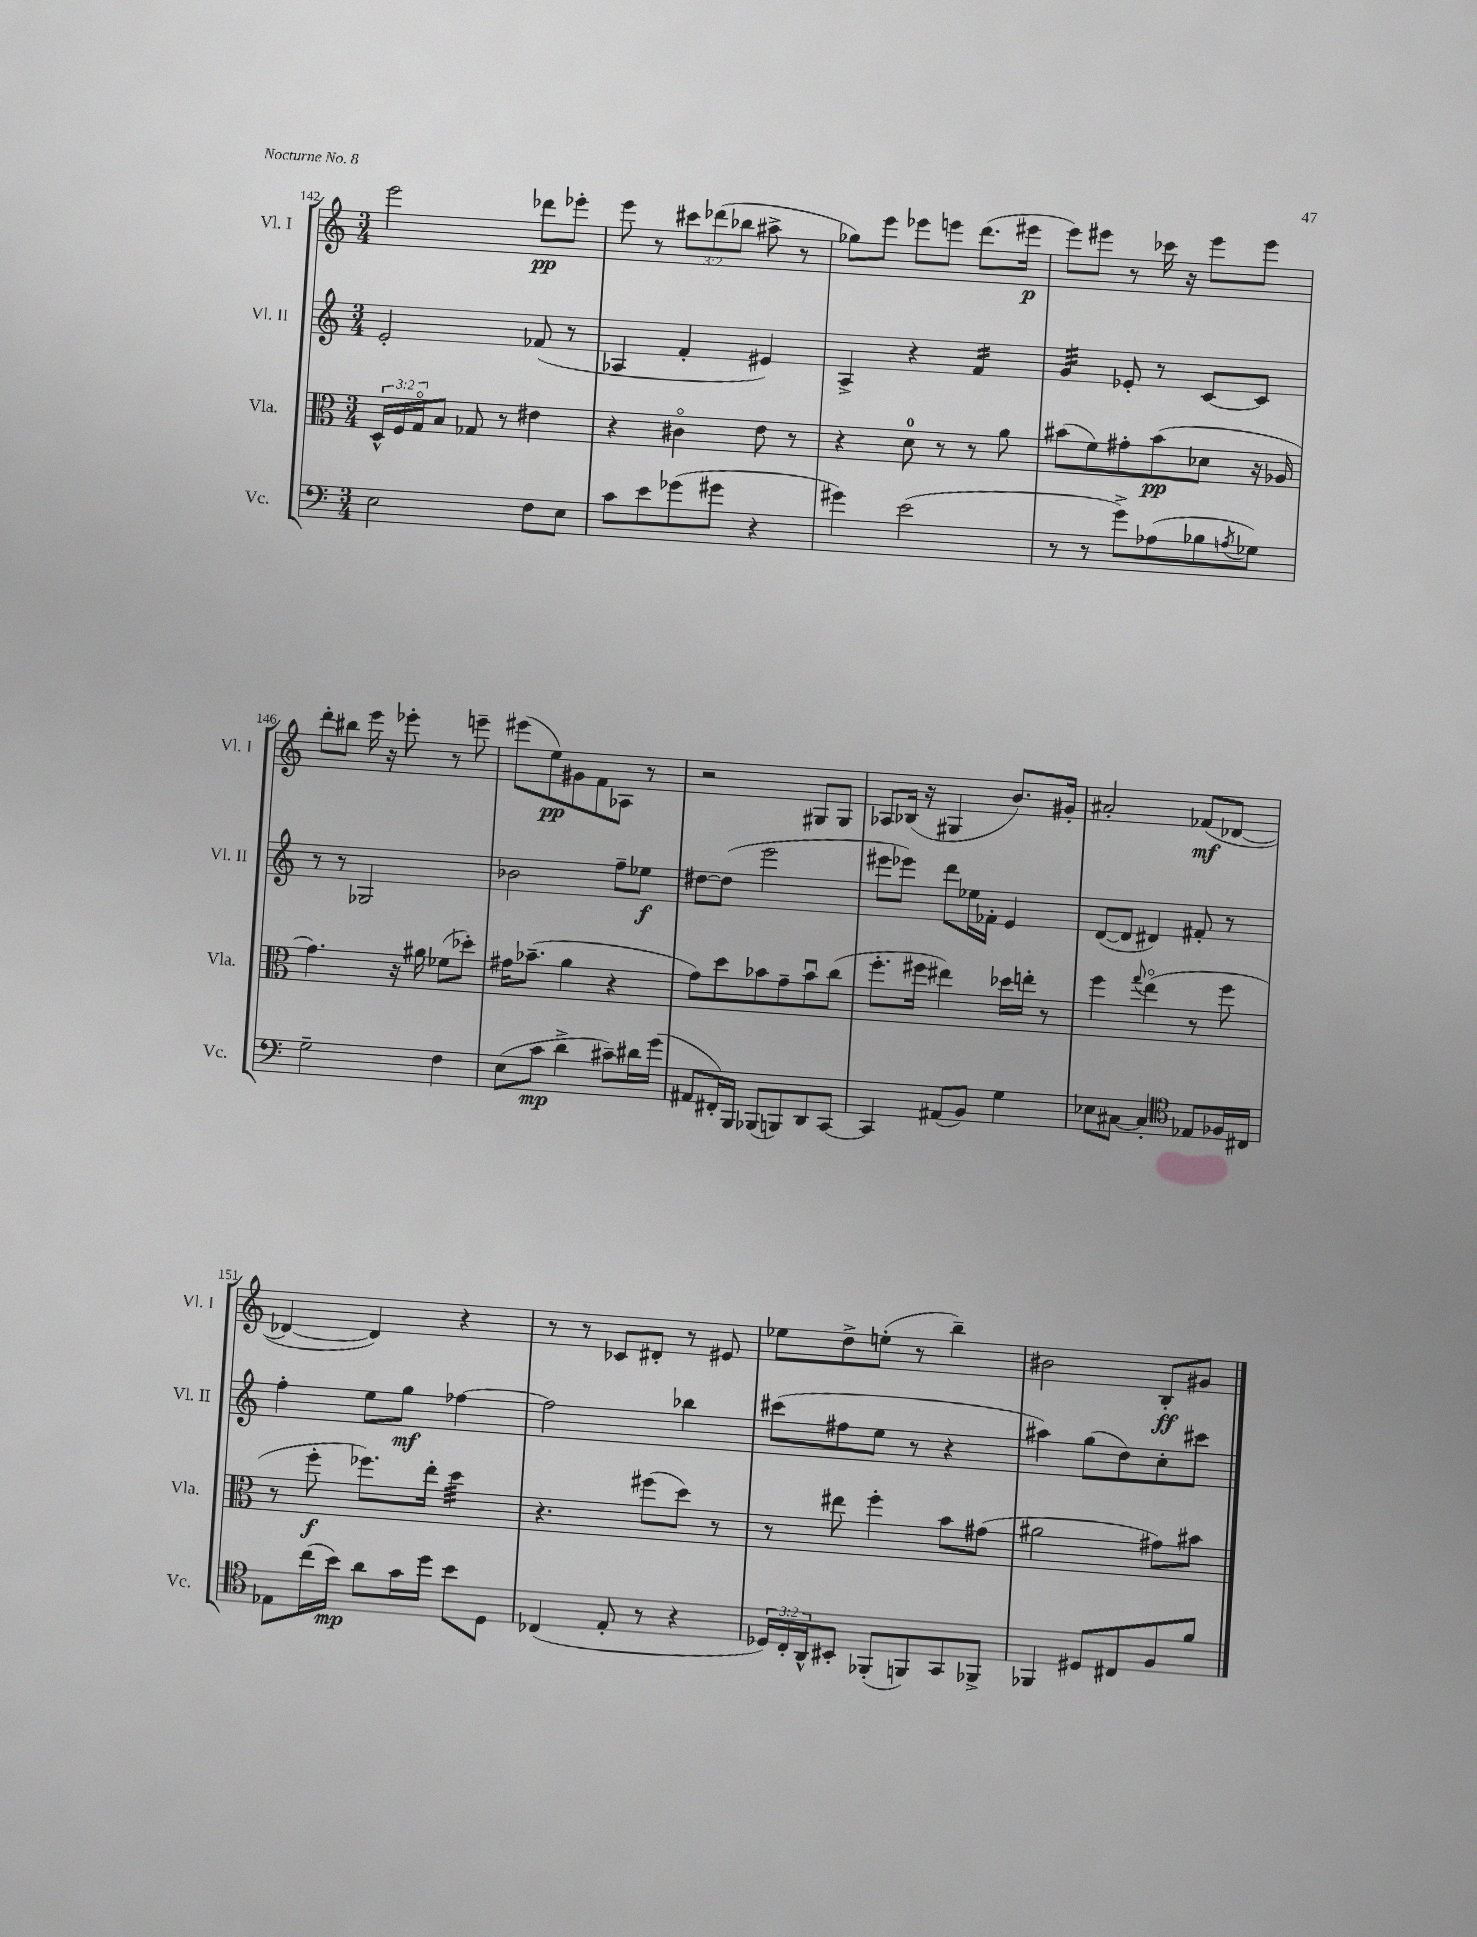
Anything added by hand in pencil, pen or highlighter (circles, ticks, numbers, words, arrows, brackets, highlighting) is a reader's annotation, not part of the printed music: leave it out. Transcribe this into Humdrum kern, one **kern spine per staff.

**kern	**kern	**kern	**kern
*staff4	*staff3	*staff2	*staff1
*clefF4	*clefC3	*clefG2	*clefG2
*k[]	*k[]	*k[]	*k[]
*M3/4	*M3/4	*M3/4	*M3/4
2E\	24D^^/LL	2e'/	2eee\
.	24F/	.	.
.	24Go/J	.	.
.	8B/J	.	.
.	8G-/	.	.
.	8r	.	.
8F\L	4e#\	(8f-/	8ddd-\L
8E\J	.	8r	8eee-'\J
=	=	=	=
8c\L	4r	4A-/	8eee\
8e\	.	.	8r
(8g-\	4c#o\	4f'/	12ccc#\L
.	.	.	(12ddd-\
8g#\J	.	.	.
.	.	.	12bb-\J
4r	8e\	4e#/)	8aa#^\
.	8r	.	8r
=	=	=	=
4g#\)	4r	4A^/	8gg-\L)
.	.	.	8eee\J
(2e\	8d\	4r	8eee-\L
.	8r	.	8eee\J
.	8r	4f/	(8.ddd\L
.	8a\	.	.
.	.	.	16eee#\Jk
=	=	=	=
8r	(8b#\L	4g/	8eee\L)
8r	8f\)	.	8eee#\J
8g^\L)	8g#'\	8e-'/	8r
(8A-\	(8b#\	8r	16ccc-\
.	.	.	16r
8B-\	8d-\J	[8c/L	8eee#\L
8qA/	.	.	.
8G-\J)	16r	8c/]J	8eee#\J
.	16A-/	.	.
=	=	=	=
2G~\	4.g\)	8r	8ddd'\L
.	.	8r	8bb#\J
.	.	2G-/	16eee\
.	.	.	16r
.	16r	.	8eee-'\
.	16a#\	.	.
4F\	(8f-\L	.	8r
.	8dd-'\J)	.	8eee~\
=	=	=	=
(8E\L	16g#\LK	2b-\	(8eee#\L
.	(8.b-~\J	.	.
8c\J	.	.	8ee\)
4d^\	4a\	.	8g#\
.	.	.	8f\
8c#~\L)	4r	8ff~\L	8A-\J
16d#\L	.	8ee-\J	8r
(16g\JJ	.	.	.
=	=	=	=
8AA#/L	8g\L)	[8dd#\L	2r
16FF#'/L)	8dd\	(8dd#\]J	.
16BBB/JJ	.	.	.
(8BBB-/L	8b-\	2eee\	.
8BBB/)	8g~\	.	.
8DD/	8b-u\	.	8G#/L
[8CC/J	(8cc\J	.	8G#/J
=	=	=	=
4CC/]	8.ff'\L	8eee#\L	8A-/L
.	.	8eee-\J)	(16B-/Jk
.	16ff#\Jk	.	16r
(8AA#/L	4ee#\)	8ddd\L	4G#/
8BB/J)	.	16ee-\L	.
.	.	16f-'\JJ	.
4G\	16dd-\LL	4e/	8.b/L)
.	16ee'\JJ	.	.
.	8r	.	.
.	.	.	16g#'/Jk
=	=	=	=
8E-\L	4ff\	([8d/L	2a#'/
[8C#\J	.	8d/]J	.
.	8qqgg/	.	.
4C#'/]	(4eeo\	4d#/)	.
*clefC4	*	*	*
8E-/L	8r	8f#'/	(8f-/L
16F-/L	8ff\	8r	[8d-/J
16C#/JJ	.	.	.
=	=	=	=
8E-\L	8r	4ff'\	4d-/_
(16cc\L	8ff'\	.	.
16b\JJ)	.	.	.
8a\L	8.ff-\L)	8ee\L	4d-/])
16g\L	.	8gg\J	.
16dd\JJ	16ee'\Jk	.	.
8b\L	4dd\	[4ff-\	4r
8D\J	.	.	.
=	=	=	=
(4C-/	4.r	2ff-\]	8r
.	.	.	8r
8E'/	.	.	8c-/L
8r	(8ff#\L	.	8d#'/J
4r	8dd\J)	4bb-\	8r
.	8r	.	8e#/
=	=	=	=
24D-/LL)	8r	(8ccc#\L	8ee-\L
24C'/	.	.	.
24AA^^/J	.	.	.
8BB#'/J	8ee#\	8ff#\	8dd^\
(8FF-'/L	4ff'\	8ee\J	(8ee'\J
8FF/)	.	8r	8r
8GG/	8b\L	4r	4bb~\)
8FF-^/J	(8g#\J	.	.
=	=	=	=
4FF-/	2a#\	4aa#\)	2b#\
8D#/L	.	(8gg\L	.
8C#/	.	8dd\)	.
8F/	8g#\L)	8cc'\	8B'/L
8f/J	8b#\J	8ccc#\J	8g#/J
==	==	==	==
*-	*-	*-	*-
